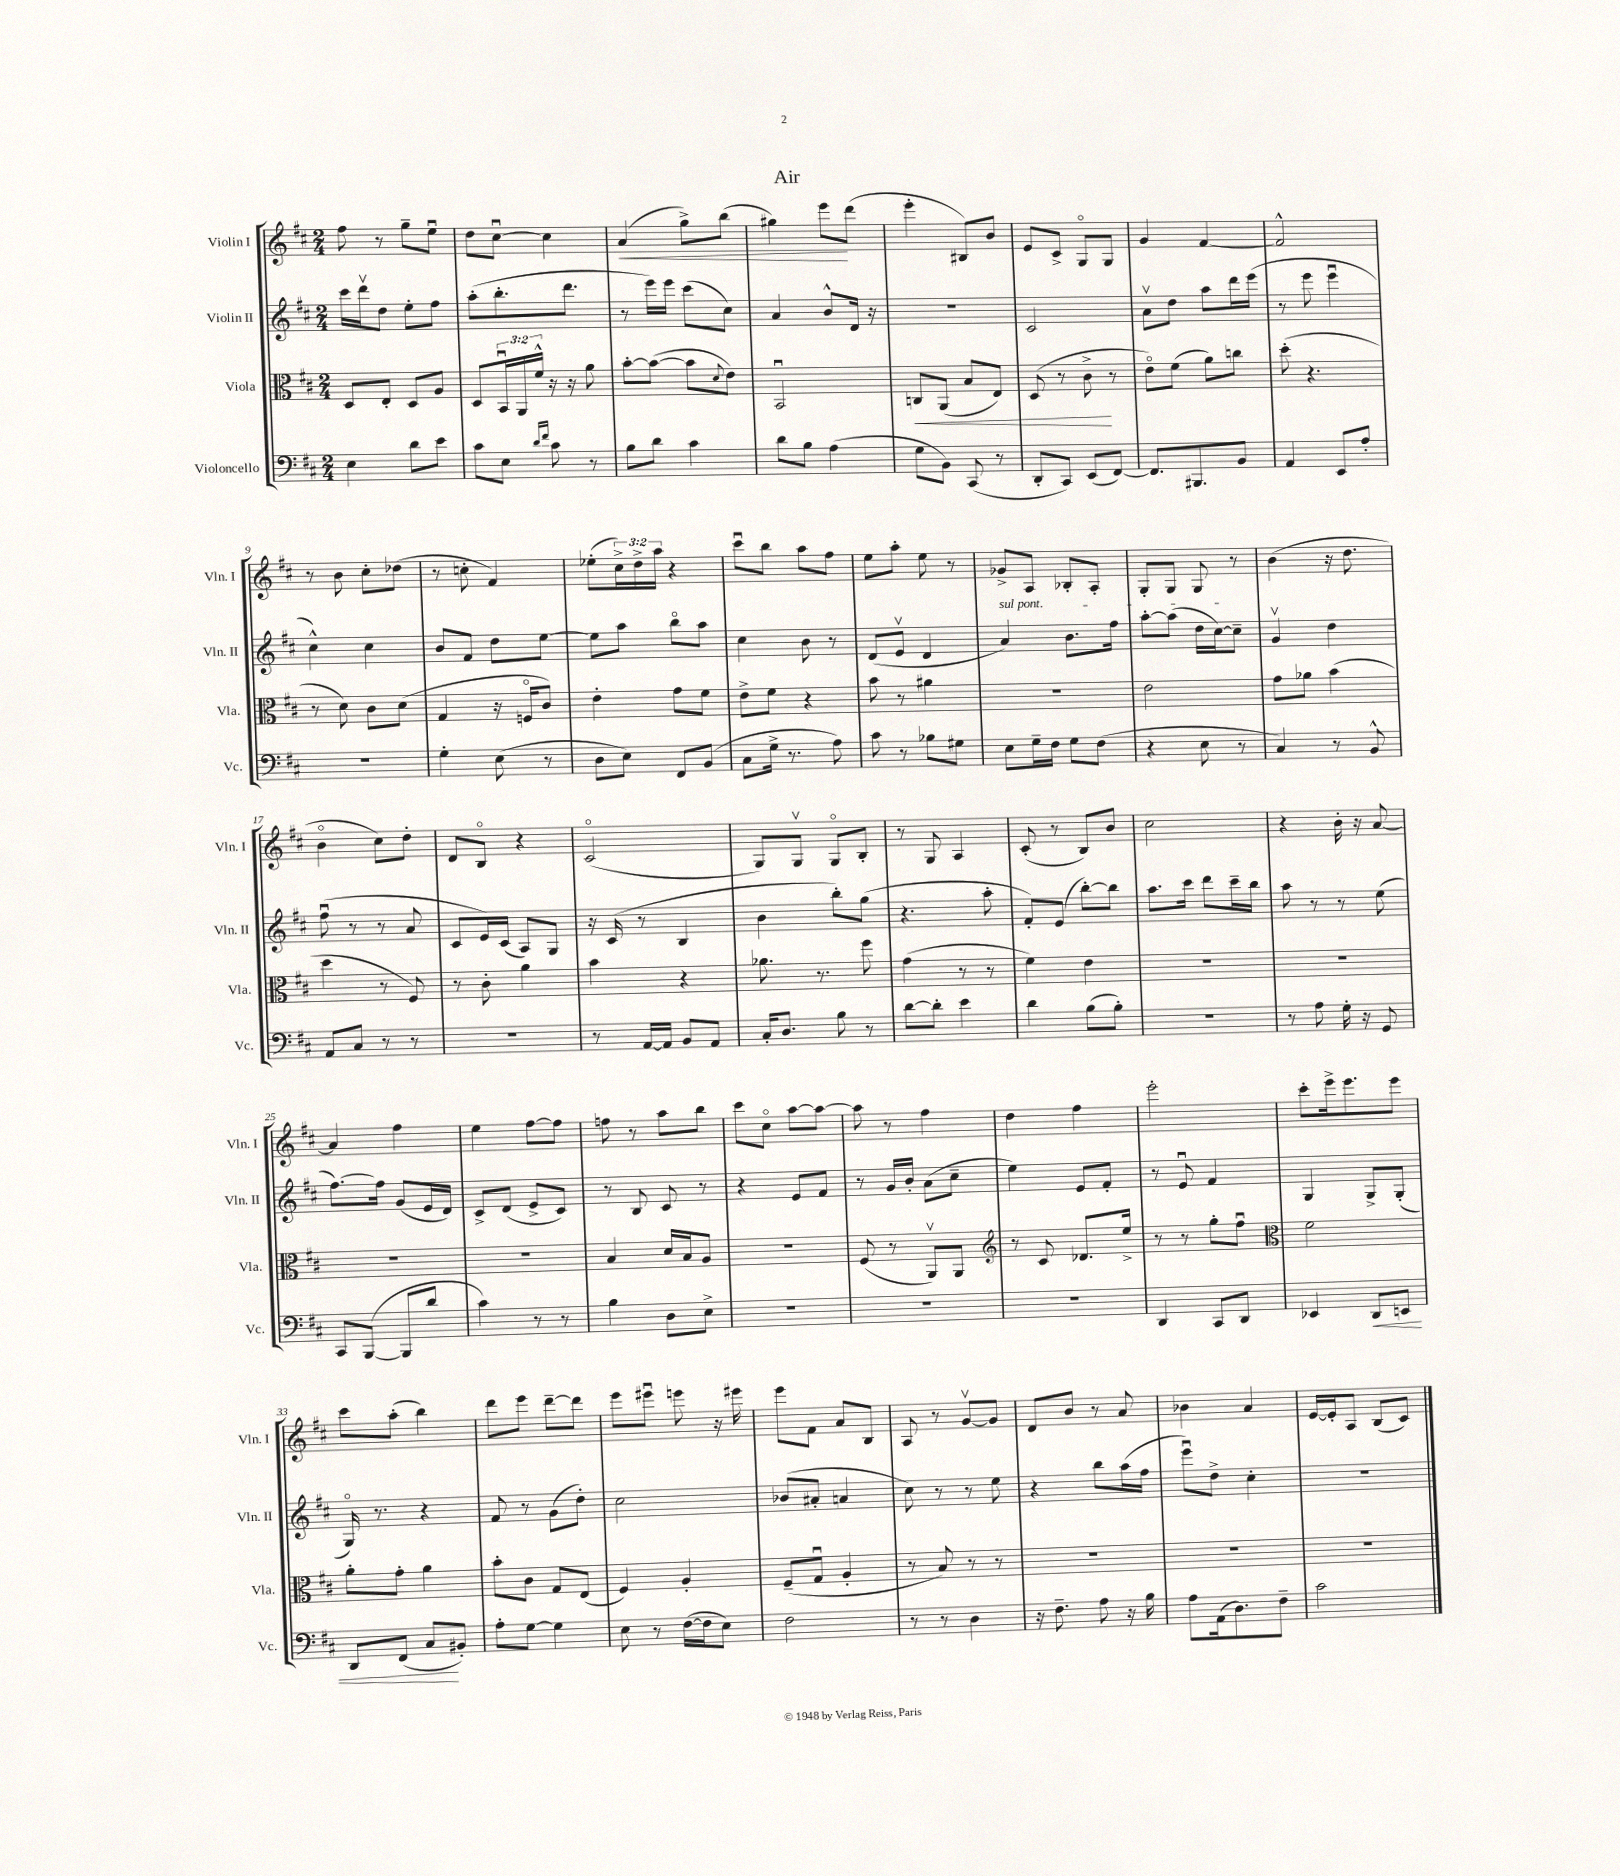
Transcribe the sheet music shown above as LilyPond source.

\header { title = "Air" }
<<
\new StaffGroup <<
\new Staff = "s0" \with { instrumentName = "Violin I" shortInstrumentName = "Vln. I" } {
    \clef treble \key d \major \numericTimeSignature \time 2/4 \override Staff.TupletNumber.text = #tuplet-number::calc-fraction-text
    fis''8 r8 g''8-- e''8\downbow |
    d''8 cis''8~\downbow cis''4 |
    a'4\<( g''8->) b''8( |
    gis''4) e'''8\! d'''8( |
    e'''4-. bis8) b'8 |
    e'8 cis'8-> g8\flageolet g8 |
    g'4 fis'4~ |
    fis'2-^ |
    r8 b'8 cis''8-. des''8( |
    r8 c''8-. fis'4) |
    ees''8-.( \tuplet 3/2 { cis''16->) d''16-> a''16 } r4 |
    cis'''8\downbow b''8 a''8 fis''8 |
    e''8 a''8-. e''8 r8 |
    ges'8-> a8 bes8-. a8-. |
    g8-. g8 g8 r8 |
    b'4( r16 d''8. |
    b'4\flageolet cis''8) d''8-. |
    d'8 b8\flageolet r4 |
    cis'2\flageolet( |
    g8) g8\upbow g8\flageolet b8-. |
    r8 g8 a4 |
    cis'8-.( r8 b8) b'8 |
    cis''2 |
    r4 b'16-. r16 a'8~ |
    a'4 fis''4 |
    e''4 fis''8~ fis''8 |
    f''8 r8 a''8 b''8 |
    cis'''8 cis''8\flageolet a''8~ a''8~ |
    a''8 r8 fis''4 |
    d''4 fis''4 |
    e'''2-. |
    cis'''8-. e'''16-> e'''8. e'''8 |
    cis'''8 a''8-.( b''4) |
    d'''8 e'''8 d'''8~-- d'''8 |
    e'''8 eis'''8\downbow e'''8 r16 eis'''16 |
    e'''8 fis'8 a'8 b8 |
    a8 r8 g'8~\upbow g'8 |
    d'8 b'8 r8 a'8 |
    bes'4 a'4 |
    e'16~ e'16-. a8 b8( cis'8) \bar "|." |
}
\new Staff = "s1" \with { instrumentName = "Violin II" shortInstrumentName = "Vln. II" } {
    \clef treble \key d \major \numericTimeSignature \time 2/4
    cis'''16 d'''16\upbow d''8 e''8-. fis''8 |
    a''8-.( b''8.-. d'''8. |
    r8 e'''16) e'''16 cis'''8( cis''8) |
    a'4 b'8-^ d'16 r16 |
    R2 |
    cis'2 |
    a'8\upbow d''8 a''8 d'''16 e'''16( |
    r8 e'''8 e'''4\downbow |
    cis''4-^) cis''4 |
    b'8 fis'8 d''8 e''8~ |
    e''8 a''8 b''8\flageolet a''8 |
    cis''4 b'8 r8 |
    d'8( e'8\upbow d'4 |
    \once \override TextSpanner.bound-details.left.text = \markup { \italic "sul pont." } a'4\startTextSpan) b'8. fis''16 |
    a''8~-. a''8( d''16 cis''16~) cis''8--\stopTextSpan |
    g'4\upbow d''4 |
    fis''8\downbow( r8 r8 a'8 |
    cis'8 e'16) cis'16( a8) g8 |
    r16 cis'16( r8 b4 |
    b'4 b''8-.) g''8( |
    r4. a''8-. |
    fis'8-.) e'8( b''8~-.) b''8 |
    a''8. cis'''16 d'''8 cis'''16-- b''16 |
    a''8 r8 r8 e''8( |
    fis''8.~) fis''16 g'8( e'16 d'16) |
    cis'8-> d'8( e'8-> cis'8) |
    r8 b8 cis'8 r8 |
    r4 e'8 fis'8 |
    r8 g'16 b'16-. a'8( cis''8-- |
    e''4) e'8 fis'8-. |
    r8 e'8\downbow fis'4 |
    g4 g8-> g8-.( |
    g16\flageolet) r8. r4 |
    fis'8 r8 g'8( d''8-.) |
    cis''2 |
    bes'8( ais'8-. a'4 |
    cis''8) r8 r8 e''8 |
    r4 b''8 a''16( fis''16 |
    e'''8\downbow) d''8-> cis''4-. |
    R2 \bar "|." |
}
\new Staff = "s2" \with { instrumentName = "Viola" shortInstrumentName = "Vla." } {
    \clef alto \key d \major \numericTimeSignature \time 2/4 \override Staff.TupletNumber.text = #tuplet-number::calc-fraction-text
    d8 e8-. d8 a8 |
    d8 \tuplet 3/2 { b,16\downbow a,16 fis'16-^ } r16 r16 a'8 |
    b'8~-. b'8~( b'8 \appoggiatura { d'8 } e'8) |
    b,2\downbow |
    c8\< a,8( b8 e8) |
    d8( r8 cis'8->\! r8 |
    e'8\flageolet) fis'8( a'8) c''8 |
    d''8-.( r4. |
    r8 d'8) cis'8 d'8( |
    g4 r16 f16\flageolet cis'8) |
    e'4-. g'8 fis'8 |
    e'8-> fis'8 r4 |
    b'8 r8 ais'4 |
    R2 |
    e'2 |
    g'8 aes'8 b'4( |
    d''4 r8 fis8) |
    r8 cis'8-. a'4 |
    b'4 r4 |
    aes'8. r8. fis''8 |
    g'4( r8 r8 |
    fis'4) e'4 |
    R2 |
    R2 |
    R2 |
    R2 |
    b4 d'16 b16 a8 |
    R2 |
    fis8( r8 a,8\upbow) a,8 |
    \clef treble r8 cis'8 des'8. e''16-> |
    r8 r8 g''8-. fis''8\downbow |
    \clef alto fis'2 |
    a'8-. g'8-. a'4 |
    b'8-. cis'8 g8 e8( |
    fis4) a4-. |
    fis8--( g8\downbow a4-. |
    r8 b8) r8 r8 |
    R2 |
    R2 |
    R2 \bar "|." |
}
\new Staff = "s3" \with { instrumentName = "Violoncello" shortInstrumentName = "Vc." } {
    \clef bass \key d \major \numericTimeSignature \time 2/4
    e4 d'8 e'8 |
    cis'8 e8 \grace { d'16 fis'16 } cis'8 r8 |
    b8 d'8 cis'4 |
    d'8 b8 a4( |
    g8 b,8) cis,8( r8 |
    d,8-. cis,8) e,8( fis,8~) |
    fis,8. bis,,8. b,8 |
    a,4 e,8 a8-. |
    R2 |
    g4-. e8( r8 |
    d8 e8) fis,8 b,8( |
    cis8 g16-> r8. a8) |
    cis'8 r8 bes8 gis8 |
    e8 g16-- fis16 g8 fis8( |
    r4 e8 r8 |
    cis4) r8 b,8-^ |
    a,8 cis8 r8 r8 |
    r2 |
    r8 a,16~ a,16 b,8 a,8 |
    cis16-. d8. b8 r8 |
    d'8~ d'8-. e'4 |
    d'4 b8( b8-.) |
    r2 |
    r8 a8 g16-. r16 g,8 |
    cis,8 b,,8~( b,,8 d'8 |
    cis'4) r8 r8 |
    b4 d8 e8-> |
    R2 |
    R2 |
    R2 |
    d,4 cis,8 d,8 |
    ees,4 d,8\< e,8 |
    d,8 fis,8( cis8\! bis,8-.) |
    a8-. g8~ g4 |
    e8 r8 fis16~( fis16 e8) |
    fis2 |
    r8 r8 d4 |
    r16 fis8.-- a8 r16 b16 |
    a8 a,16( d8.) fis8-- |
    cis'2 \bar "|." |
}
>>
>>
